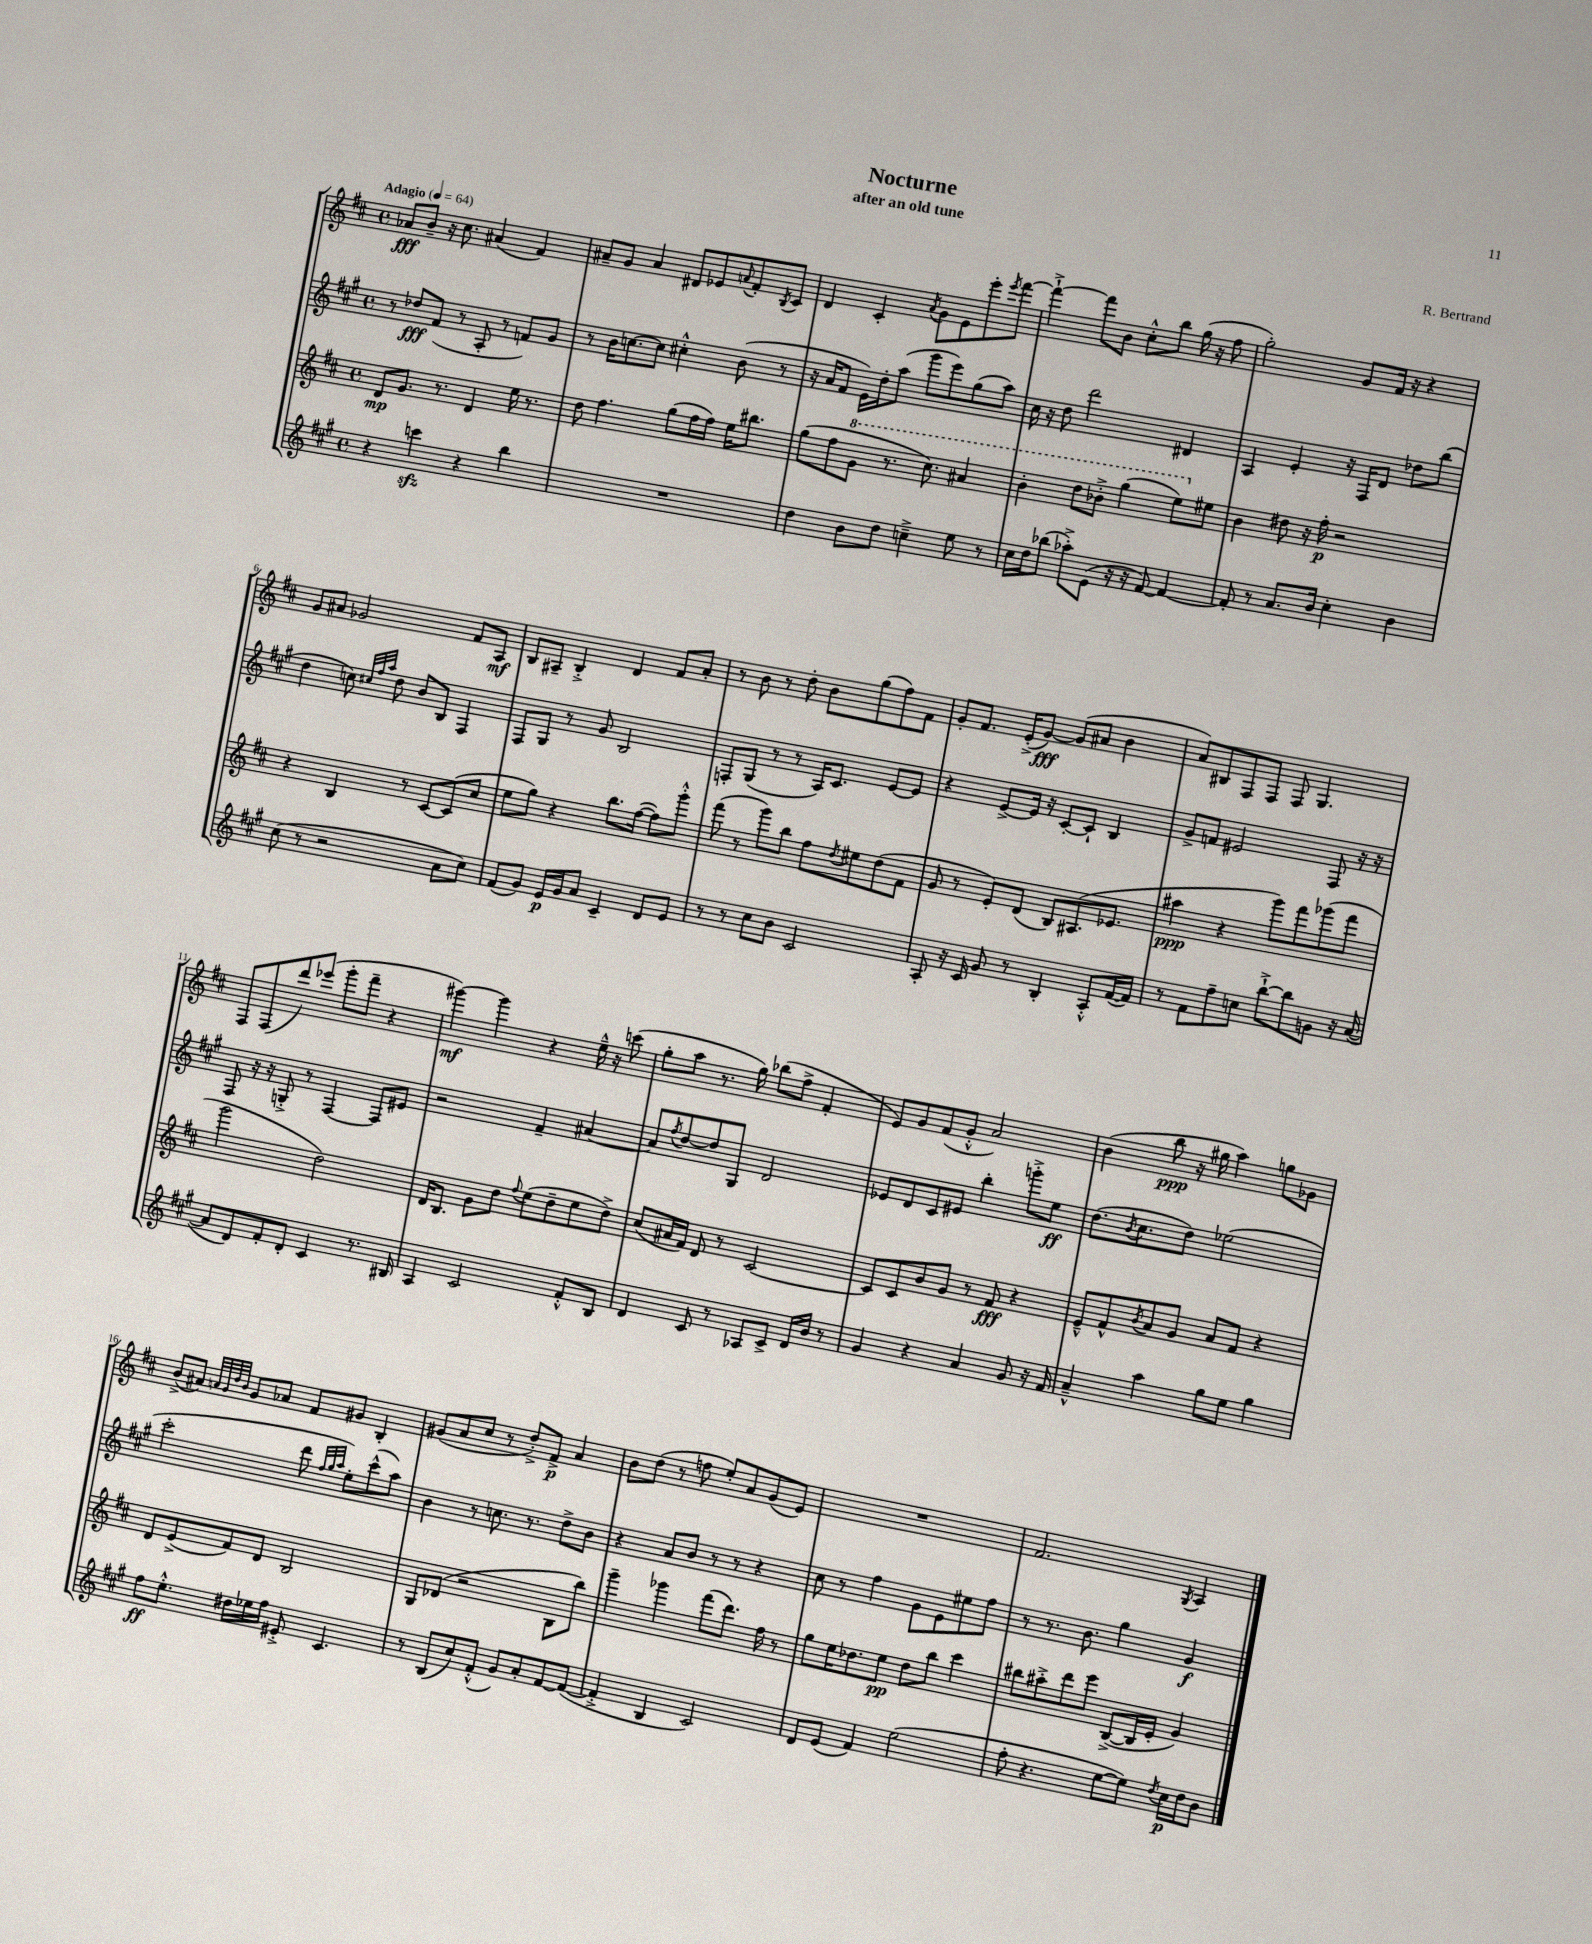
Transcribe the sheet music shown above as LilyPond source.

\header { title = "Nocturne" composer = "R. Bertrand" subtitle = "after an old tune" }
<<
\new StaffGroup <<
\new Staff = "s0" {
    \clef treble \key d \major \defaultTimeSignature \time 4/4 \tempo "Adagio" 4 = 64
    aes'8\fff b'8-- r16 cis''8. ais'4( fis'4) |
    ais'8-- g'8 ais'4 dis'8 ees'8 \appoggiatura { a'8 } fis'8-. \acciaccatura { b8 } cis'8 |
    d'4 cis'4-. \acciaccatura { a'8 } g'8 e'8 e'''8-. \acciaccatura { e'''8 } fis'''8~ |
    fis'''4~-!-> fis'''8 b'8 cis''8-.-^ b''8 g''16( r16 fis''8 |
    g''2-.) g'8 fis'16 r16 r4 |
    g'8 ais'8 ges'2 fis'8 a8\mf |
    b8 ais8-- b4-.-> d'4 fis'8 a'8-. |
    r8 b'8 r8 d''8-. b'8 g''8( fis''8) fis'8 |
    g'8-. fis'8. e'16-.->( g'8~\fff) g'8( ais'8 b'4 |
    a'8) bis8 fis8 fis8 fis8 g4. |
    fis8 fis8( d'''8) ees'''8( g'''8-. fis'''8-- r4 |
    gis'''4~\mf) gis'''4 r4 e''16---^ r16 c'''8( |
    g''8-. a''8 r8. g''16) bes''8( fis''8-> fis'4-. |
    e'8) g'8 fis'8( g'8-.-^ a'2) |
    b'4( b''8\ppp r16 gis''16 a''4) g''8 ges'8 |
    b'8->( ais'8) \grace { a'32 g'32 d''32 b'32 } g'8 aes'8 fis'8 gis'8 b4-. |
    gis'8( a'8 cis''8 r8 d''8-.->) fis'8->\p a'4 |
    b'8 d''8( r8 f''8 e''8-.) a'8 g'8( e'8) |
    R1 |
    fis'2. \acciaccatura { g8 } a4 \bar "|." |
}
\new Staff = "s1" {
    \clef treble \key a \major \defaultTimeSignature \time 4/4
    r8 des''8\fff fis'8( r8 a8-. r8 f'8) gis'8 |
    r8 b'16 c''8.~ c''8 cis''4-.-^ b'8( r8 |
    r16 a'16 fis'8 e'16) d''16-. a''8( gis'''8 e'''8) gis''8( a''8) |
    cis''16 r16 d''8 d'''2 dis'4 |
    a4 e'4-. r16 fis16 d'8 des''8 b''8( |
    d''4 c''8) \grace { cis''32 fis''32 a''32 } d''8 b'8 b8 fis4 |
    fis8 gis8 r8 gis'8 b2 |
    f8-. gis8( r8 r8 a16) cis'8. e'8~ e'8 |
    r4 e'8~-> e'16 r16 cis'8~-. cis'8-! b4 |
    gis'8-> f'8 eis'2 fis8 r16 r16 |
    fis8 r16 r16 g8-.-> r8 fis4~ fis8 eis'8 |
    r2 fis'4-- ais'4~ |
    ais'8 \acciaccatura { fis''8 } d''8~ d''8 gis8 d'2 |
    ees'8 d'8 cis'8 eis'8 b''4-. g'''8-.-> e''8\ff |
    d''8.( \acciaccatura { b'8 } cis''8. d''8) ees''2( |
    cis'''2-. d'''8 \grace { fis''32 gis''32 a''32 } e''8-.) cis'''8-^( a''8) |
    b'4 r8 c''8. r8. d''8-> b'8 |
    r4 a'8 b'8 r8 r8 r4 |
    cis''8 r8 fis''4 gis'8 e'8 eis''8 fis''8 |
    r8 r8. b'8. gis''4 gis'4\f \bar "|." |
}
\new Staff = "s2" {
    \clef treble \key d \major \defaultTimeSignature \time 4/4
    d'8\mp g'8. r8. d'4 e''16 r8. |
    d''8 fis''4. g''8( fis''16 fis''16) e''16 bis''8. |
    g''8( fis''8 \ottava #1 g''8 r8. cis'''8.) ais''4 |
    b''4-. d'''8 bes''8-.-> g'''4( e'''8) \ottava #0 eis''8 |
    b'4 dis''8 r16 fis''16-.\p r2 |
    r4 b4 r8 cis'8~ cis'8( cis''8 |
    e''8 g''8) r4 b''8. fis''16~( fis''8) g'''8-.-^ |
    fis'''8( r8 g'''8) b''8 fis''8 \acciaccatura { d''8 } eis''8 d''8( fis'8 |
    g'8 r8 e'8-.) d'8( b8) ais8.( ees'8. |
    ais''4\ppp r4 g'''8) fis'''8 ges'''8( fis'''8 |
    g'''2 d''2) |
    d'16 b8. g'8 d''8 \appoggiatura { fis''8 } e''8( d''8-- e''8 d''8->) |
    cis''8( ais'16 fis'16) d'8 r8 cis'2~ |
    cis'8 cis'8 b'8 g'8 r8 fis'8\fff r4 |
    e'8---^ fis'8-^ \acciaccatura { b'8 } a'8 g'8 a'8 fis'8 r4 |
    d'8 e'8->( fis'8) d'8 b2 |
    g8 des'8( r2 b8 b''8) |
    g'''4-- ges'''4 fis'''8( d'''8.) fis''16 r8 |
    g''8 e''16 des''8. e''8\pp des''8 b''8 cis'''4 |
    bis''8 ais''8-.-> d'''8 e'''8 b8~->( b16 e'16-. g'4) \bar "|." |
}
\new Staff = "s3" {
    \clef treble \key a \major \defaultTimeSignature \time 4/4
    r4 c'''4\sfz r4 b''4 |
    R1 |
    d''4 b'8 d''8 c''4---> e''8 r8 |
    cis''16 d''16 bes''8( aes''8-.->) e'8( r16 r16 fis'8~) fis'4~ |
    fis'8-. r8 a'8. b'16 cis''4-. b'4 |
    cis''8( r8 r2 a'8 cis''8) |
    fis'8( gis'8) e'16\p gis'16 a'8 cis'4-- d'8 e'8 |
    r8 r8 cis''8 b'8 cis'2 |
    a8-. r16 cis'16 gis'8 r8 b4-. a8-.-^ fis'16~( fis'16) |
    r8 fis'8 fis''8-- c''8 b''8~-!-> b''8 g'8 r16 a'16~( |
    a'8 d'8) fis'8-. d'8-. cis'4 r8. bis16 |
    a4 cis'2 fis'8-.-^ b8 |
    d'4 cis'8 r8 aes8 cis'8-> d'16 b'16 r8 |
    gis'4 r4 a'4 gis'8 r16 fis'16 |
    a'4---^ a''4 gis''8 e''8 gis''4 |
    fis''8\ff e''8.-.-^ dis''16 ees''16 fis''16 eis'8-.-> cis'4. |
    r8 b8( cis''8) fis'8-.-^( gis'8) a'8-. fis'8~ fis'8~( |
    fis'4-.-> b4 cis'2) |
    d'8 e'8( fis'4) e''2( |
    fis''8-. r4. e''8~ e''8) \acciaccatura { d''8 } cis''16\p d''16 b'8 \bar "|." |
}
>>
>>
